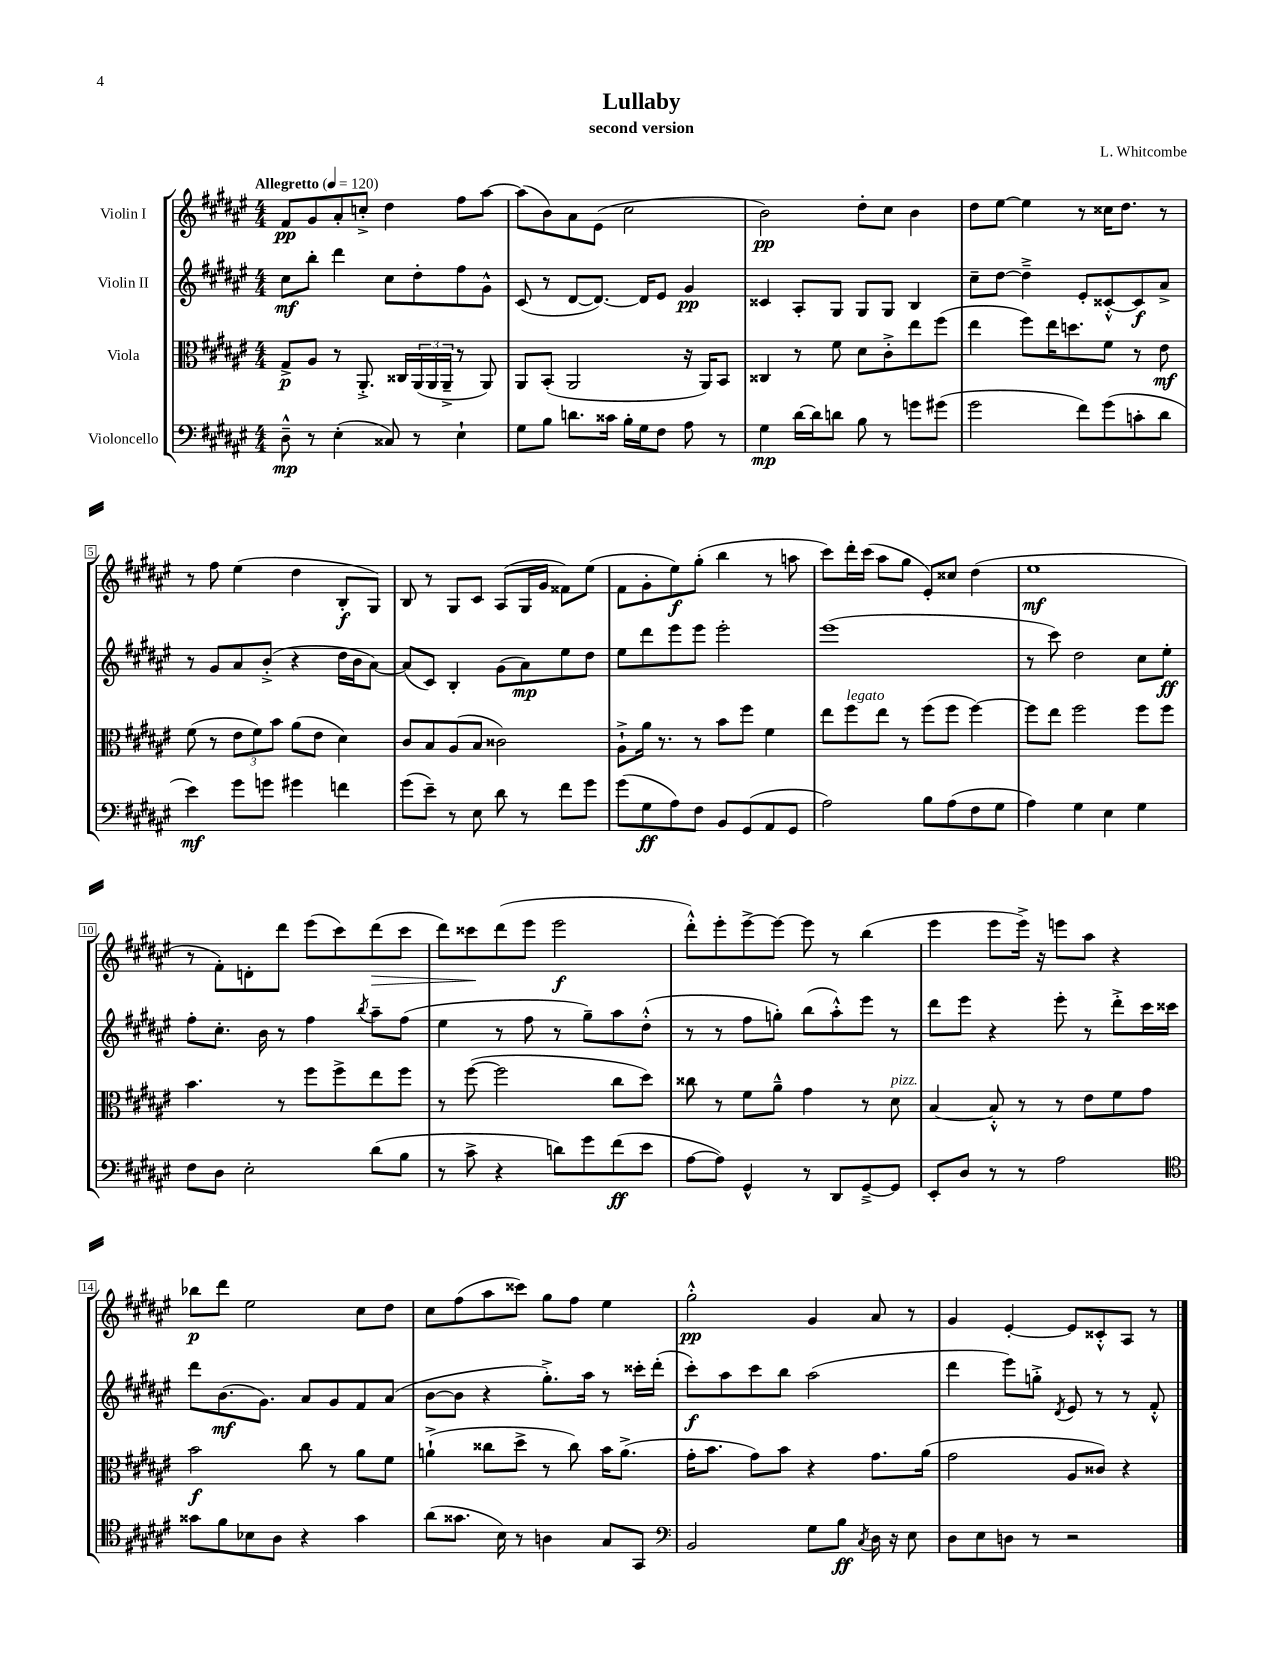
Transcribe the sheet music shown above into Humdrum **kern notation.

**kern	**kern	**kern	**kern
*staff4	*staff3	*staff2	*staff1
*clefF4	*clefC3	*clefG2	*clefG2
*k[f#c#g#d#a#e#]	*k[f#c#g#d#a#e#]	*k[f#c#g#d#a#e#]	*k[f#c#g#d#a#e#]
*M4/4	*M4/4	*M4/4	*M4/4
*MM120	*MM120	*MM120	*MM120
8D#~^^\	8G#^/L	8cc#\L	8f#/L
8r	8A#/J	8bb'\J	8g#/
(4E#'\	8r	4ddd#\	8a#'/
.	8.AA#'^/	.	8cc'^/J
8C##/)	.	8cc#\L	4dd#\
.	16C##/LL	.	.
8r	(24AA#/	8dd#'\	.
.	24AA#/	.	.
.	24AA#~^/JJ	.	.
4E#`\	8r	8ff#\	8ff#\L
.	8AA#/)	8g#^^\J	[8aa#\J
=	=	=	=
8G#\L	8AA#/L	(8c#/	(8aa#\]L
8B\J	(8BB'/J	8r	8b\)
8.d\L	2AA#/	[8d#/L	8a#\
.	.	8.d#/_J)	(8e#\J
16c##\Jk	.	.	.
16B'\LL	.	.	2cc#\
16G#\J	.	16d#/]LK	.
8F#\J	.	8e#/J	.
8A#\	16r	4g#/	.
.	16AA#/LK)	.	.
8r	8BB/J	.	.
=	=	=	=
4G#\	4C##/	4c##/	2b\)
[16d#\LL	8r	8A#'/L	.
16d#\]J	.	.	.
8d\J	8f#\	8G#/J	.
8B\	8d#\L	8G#/L	8dd#'\L
8r	8c#'^\	8G#/J	8cc#\J
8g\L	8ee#\	4B/	4b\
(8g#\J	(8ff#\J	.	.
=	=	=	=
2g#\	4ee#\	8cc#~\L	8dd#\L
.	.	[8dd#\J	[8ee#\J
.	8ff#\L)	4dd#~^\]	4ee#\]
.	16ee#\K	.	.
.	8.dd\	.	.
8f#\L)	.	8e#'/L	8r
(8g#\	8f#\J	[8c##'^^/	16cc##\LK
.	.	.	8.dd#\J
8c'\	8r	8c##/]	.
8d#\J	8e#\	8a#^/J	8r
=	=	=	=
4e#\)	(8f#\	8r	8r
.	8r	8g#/L	8ff#\
8g#\L	12e#\L	8a#/	(4ee#\
.	12f#\)	.	.
8g\J	.	(8b'^/J	.
.	12b\J	.	.
4g#\	(8a#\L	4r	4dd#\
.	8e#\J	.	.
4f\	4d#\)	16dd#\LL	8B'/L
.	.	16b\J	.
.	.	[8a#\J)	8G#/J)
=	=	=	=
(8g#\L	8c#/L	(8a#/]L	8B/
8e#~\J)	8B/	8c#/J)	8r
8r	(8A#/	4B'/	8G#/L
8E#\	8B/J	.	8c#/J
8d#\	2c##\)	(8g#\L	(8A#/L
8r	.	8a#\)	16G#/L
.	.	.	16g#/JJ
8f#\L	.	8ee#\	8f##\L)
8g#\J	.	8dd#\J	(8ee#\J
=	=	=	=
(8g#\L	8A#`^\L	8ee#\L	8f#\L
8G#\	16a#\Jk	8ddd#\	8g#'\
.	8.r	.	.
8A#\)	.	8eee#\	8ee#\)
8F#\J	8r	8eee#\J	(8gg#'\J
8BB/L	8b\L	2eee#'\	4bb\
(8GG#/	8ff#\J	.	.
8AA#/	4f#\	.	8r
8GG#/J	.	.	8aa\
=	=	=	=
2A#\)	8ee#\L	(1eee#	8ccc#\L)
.	8ff#\	.	16ddd#'\L
.	.	.	(16ccc#\JJ
.	8ee#\J	.	8aa#\L
.	8r	.	8gg#\J
8B\L	(8ff#\L	.	8e#'/L)
(8A#\	8ff#\J	.	8cc##/J
8F#\	[4ff#\)	.	(4dd#\
8G#\J	.	.	.
=	=	=	=
4A#\)	8ff#\]L	8r	1ee#
.	8ee#\J	8ccc#\)	.
4G#\	2ff#\	2dd#\	.
4E#\	.	.	.
4G#\	8ff#\L	8cc#\L	.
.	8ff#\J	8ee#'\J	.
=	=	=	=
8F#\L	4.b\	8ff#'\L	8r
8D#\J	.	8.cc#'\J	8f#'\L)
2E#'\	.	.	8d'\
.	.	16b\	.
.	8r	8r	8ddd#\J
.	8ff#\L	4ff#\	(8eee#\L
.	8ff#^\	.	8ccc#\)
.	.	8qbb/	.
(8d#\L	8ee#\	8aa#~\L	(8ddd#\
8B\J	8ff#\J	(8ff#\J	8ccc#\J
=	=	=	=
8r	8r	4ee#\	8ddd#\L)
8c#^\	([8ff#\	.	8ccc##\
4r	2ff#\]	8r	(8ddd#\
.	.	8ff#\	8eee#\J
8d\L)	.	8r	2eee#\
8g#\	.	8gg#~\L)	.
(8f#\	8cc#\L	8aa#\	.
8e#\J	8dd#\J)	(8dd#'^^\J	.
=	=	=	=
[8A#\L	8cc##\	8r	8ddd#'^^\L)
8A#\]J)	8r	8r	8eee#'\
4GG#^^/	8f#\L	8ff#\L	[8eee#^\
.	8a#~^^\J	8gg'\J)	8eee#\_J
8r	4g#\	(8bb\L	8eee#\]
8DD#/L	.	8aa#'^^\)	8r
[8GG#~^/	8r	8eee#\J	(4bb\
8GG#/]J	8d#\	8r	.
=	=	=	=
8EE#'/L	[4B/	8ddd#\L	4eee#\
8D#/J	.	8eee#\J	.
8r	8B'^^/]	4r	8eee#\L
8r	8r	.	16eee#^\Jk)
.	.	.	16r
2A#\	8r	8eee#'\	8eee\L
.	8e#\L	8r	8aa#\J
.	8f#\	8ddd#'^\L	4r
.	8g#\J	16ccc#\L	.
.	.	16ccc##\JJ	.
=	=	=	=
*clefC4	*	*	*
8g##\L	2b\	8ddd#\L	8bb-\L
8f#\	.	(8.b\	8ddd#\J
8B-\	.	.	2ee#\
.	.	8.g#\J)	.
8A#\J	.	.	.
4r	8cc#\	8a#/L	.
.	8r	8g#/	.
4g##\	8a#\L	8f#/	8cc#\L
.	8f#\J	(8a#/J	8dd#\J
=	=	=	=
(8a#\L	(4a`^\	[8b\L	8cc#\L
8.g##\J	.	8b\]J	(8ff#\
.	8cc##\L	4r	8aa#\
16B\)	.	.	.
8r	8dd#^\J	.	8ccc##\J)
4A\	8r	8.gg#'^\L)	8gg#\L
.	8cc##\)	.	8ff#\J
.	.	16aa#\Jk	.
8G#/L	16b\LK	8r	4ee#\
.	(8.a^\J	.	.
8GG#/J	.	16ccc##'\LL	.
.	.	(16ddd#'\JJ	.
=	=	=	=
*clefF4	*	*	*
2BB/	16g#'\LK	8ccc#'\L)	2gg#'^^\
.	8.b\J	.	.
.	.	8aa#\	.
.	8g#\L)	8ccc#\	.
.	8b\J	8bb\J	.
8G#\L	4r	(2aa#\	4g#/
8B\J	.	.	.
8qC#/	.	.	.
16D#\	8.g#\L	.	8a#/
16r	.	.	.
8E#\	.	.	8r
.	(16a#\Jk	.	.
=	=	=	=
8D#\L	2g#\	4ddd#\	4g#/
8E#\	.	.	.
8D\J	.	8eee#\L)	[4e#'/
8r	.	8gg'^\J	.
.	.	8qd#/	.
2r	8A#/L	8e#/	8e#/]L
.	8c##/J)	8r	8c##'^^/
.	4r	8r	8A#/J
.	.	8f#'^^/	8r
==	==	==	==
*-	*-	*-	*-
